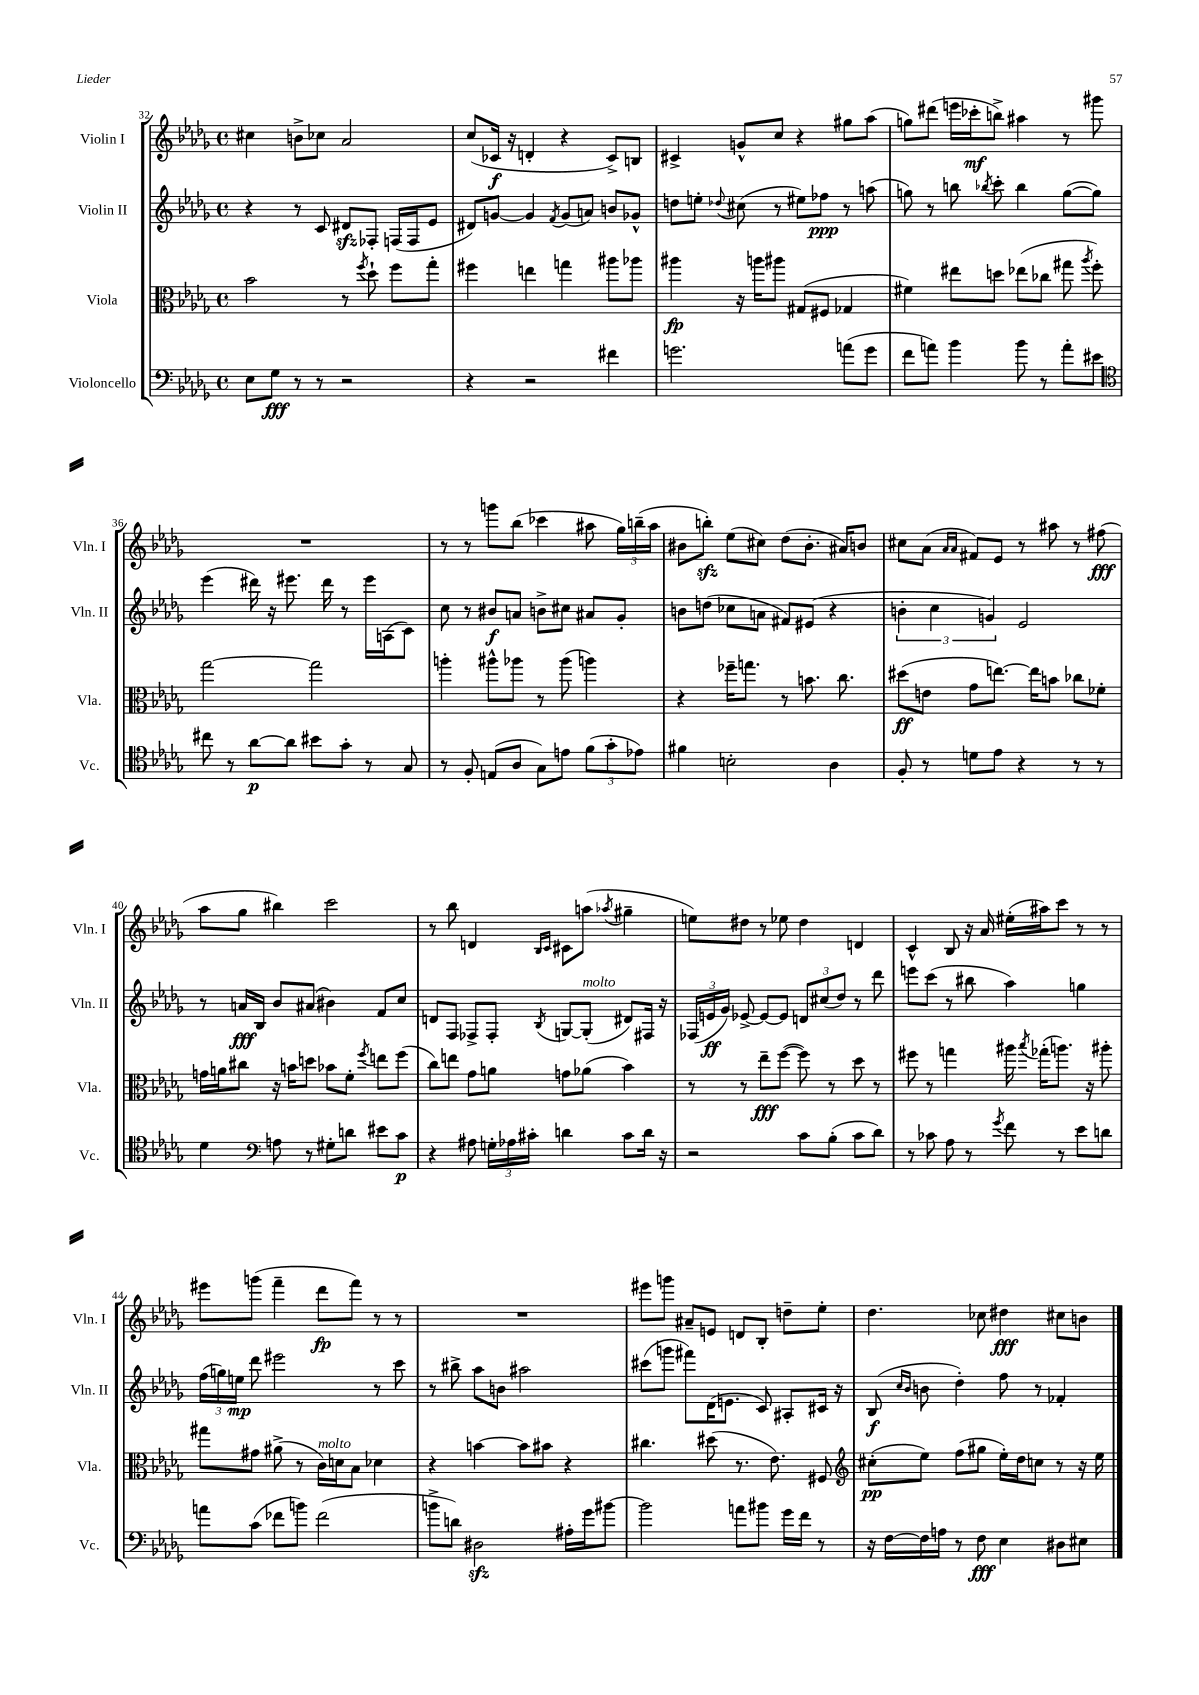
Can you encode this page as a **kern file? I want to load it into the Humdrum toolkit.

**kern	**kern	**kern	**kern
*staff4	*staff3	*staff2	*staff1
*clefF4	*clefC3	*clefG2	*clefG2
*k[b-e-a-d-g-]	*k[b-e-a-d-g-]	*k[b-e-a-d-g-]	*k[b-e-a-d-g-]
*M4/4	*M4/4	*M4/4	*M4/4
*met(c)	*met(c)	*met(c)	*met(c)
8E-	2b-	4r	4cc#
8G-	.	.	.
8r	.	8r	8b^
8r	.	8c	8cc-
2r	8r	8d#	2a-
.	8qff	.	.
.	8dd-`	8F-'	.
.	8ff	(16F	.
.	.	16F	.
.	8gg-'	8e-	.
=	=	=	=
4r	4ff#	8d#)	(8cc
.	.	[8g	16c-
.	.	.	16r
2r	4ee	4g]	4d'
.	.	8qf	.
.	4gg	(8g	4r
.	.	8a)	.
4f#	8aa#	8b	8c-^)
.	8aa-	8g-^^	8B
=	=	=	=
2.g	4aa#	8dd	4c#^
.	.	8ee'	.
.	.	8qqdd-	.
.	16r	(8cc#	8g^^
.	16aa	.	.
.	8aa#	8r	8cc
.	(8G#	8ee#)	4r
.	8F#	8ff-	.
(8a	4G-	8r	8gg#
8g	.	(8aa	(8aa-
=	=	=	=
8f	4f#)	8gg)	8gg)
8a)	.	8r	(8ddd#
4b-	8ee#	8bb	16eee
.	.	.	16ccc-'
.	.	8qbb-	.
.	8dd	8ccc'	8bb^)
8b-	(8ee-	4bb-	4aa#
8r	8cc-	.	.
8a'	8gg#	([8gg	8r
.	8qaa-	.	.
8e#	8ff')	8gg])	8ggg#
=	=	=	=
*clefC4	*	*	*
8cc#	[2gg-	(4eee-	1r
8r	.	.	.
[8a-	.	16ddd#)	.
.	.	16r	.
8a-]	.	8.eee#	.
8b#	2gg-]	.	.
.	.	16ddd#	.
8g-'	.	8r	.
8r	.	16eee#	.
.	.	(16A	.
8G-	.	8c)	.
=	=	=	=
8r	4aa'	8cc	8r
8F'	.	8r	8r
(8E	8aa#^^	8b#	8ggg
8A-	8aa-	8a	(8bb-
8G-)	8r	8b^	4ccc-
8e	(8aa-	8cc#	.
(12f	4aa)	8a#	8aa#
12g-'	.	.	.
.	.	8g-'	24gg-)
12e-)	.	.	(24bb~
.	.	.	24aa#
=	=	=	=
4f#	4r	8b	8b#
.	.	(8dd	8bb')
2B'	16ff-~	8cc-	(8ee-
.	8.gg	.	.
.	.	8a	8cc#)
.	8r	8f#)	(8dd-
.	8.b	(8e#	8.b#'
4A-	.	4r	.
.	8.cc	.	16a#)
.	.	.	8b
=	=	=	=
8F'	(8dd#	6b'	8cc#
8r	8e	.	(8a-
.	.	6cc	.
.	.	.	16qqa-
.	.	.	16qqa-
8d	8g-	.	8f#)
.	.	6g)	.
8e-	[8.ee)	.	8e-
4r	.	2e-	8r
.	16ee]	.	.
.	8b	.	8aa#
8r	8cc-	.	8r
8r	8f-'	.	(8ff#
=	=	=	=
4d-	16g	8r	8aa-
.	16a	.	.
.	8cc#	16a	8gg-
.	.	16B-	.
*clefF4	*	*	*
8A	16r	8b-	4bb#)
.	16b	.	.
8r	8dd	(8a#	.
8G#'	8b-	4b#)	2ccc
8d	8f'	.	.
.	8qff	.	.
8e#	8ee	8f	.
8c	(8ff	8cc	.
=	=	=	=
4r	8cc)	8d	8r
.	8ee	8F	8bb-
8A#	8g-	8F-^	4d
24G'	8a	8F-'	.
24A-	.	.	.
24c#'	.	.	.
.	.	.	16qqB-
.	.	8qB-	16qqc
4d	8g	[8G	8c#
.	(8a-	(8G']	(8aa
.	.	.	8qaa-
8c#	4b-)	8d#)	4gg#~
16d	.	16F#	.
16r	.	16r	.
=	=	=	=
2r	8r	(24F-	8ee)
.	.	24e	.
.	.	24g-)	.
.	8r	[8e-^	8dd#
.	8ee-~	8e-_	8r
.	([8ff	8e-]	8ee-
8c	8ff])	12d	4dd#
.	.	(12cc#	.
(8B-'	8r	.	.
.	.	12dd-)	.
8c	8dd-	8r	4d
8d-)	8r	8ddd-	.
=	=	=	=
8r	8ff#	8eee	4c^^
8c-	8r	(8ccc	.
8A-	4gg	8r	8B-
8r	.	8bb#	16r
.	.	.	16a-
8qg-	.	.	.
8f	16aa#	4aa-)	(16ee#'
.	8qbb-	.	.
.	(16gg-'	.	16aa#)
8r	8.aa)	.	8ccc
8e-	.	4gg	8r
.	16r	.	.
8d	8aa#'	.	8r
=	=	=	=
8a	8gg#	(24ff	8eee#
.	.	24gg)	.
.	.	24ee	.
(8c	8g#	8ddd-	(8ggg
8f-	(8a#^	2eee#	4fff~
8b)	8r	.	.
(2f-	16c)	.	8ddd-
.	16d	.	.
.	8B-	.	8fff)
.	4d-	8r	8r
.	.	8ccc	8r
=	=	=	=
8b^	4r	8r	1r
8d)	.	8bb#^	.
2D#	[4b	8aa-	.
.	.	8b	.
.	8b]	2aa#	.
.	8b#	.	.
16A#'	4r	.	.
16g-	.	.	.
[8b#	.	.	.
=	=	=	=
2b#]	4.cc#	(8ccc#	8eee#
.	.	8ggg	8ggg
.	.	8fff#)	8a#~
.	(8dd#	(16d-	8e
.	.	8.e	.
8a	8.r	.	8d
8b#	.	8c)	8B-'
.	8.e-)	.	.
16g-	.	8A#'	8dd~
16f	.	.	.
8r	8F#	16c#	8ee-'
.	.	16r	.
=	=	=	=
*	*clefG2	*	*
16r	(8cc#'	(8B-	4.dd-
[16F	.	.	.
.	.	16qqcc	.
.	.	16qqb-	.
16F]	8ee-)	8b	.
16A	.	.	.
8r	(8ff	4dd-')	.
8F	8gg#	.	8cc-
4E-	16ee-')	8ff	4dd#
.	16dd-	.	.
.	8cc	8r	.
8D#	8r	4f-'	8cc#
8E#	16r	.	8b
.	16ee-	.	.
==	==	==	==
*-	*-	*-	*-
